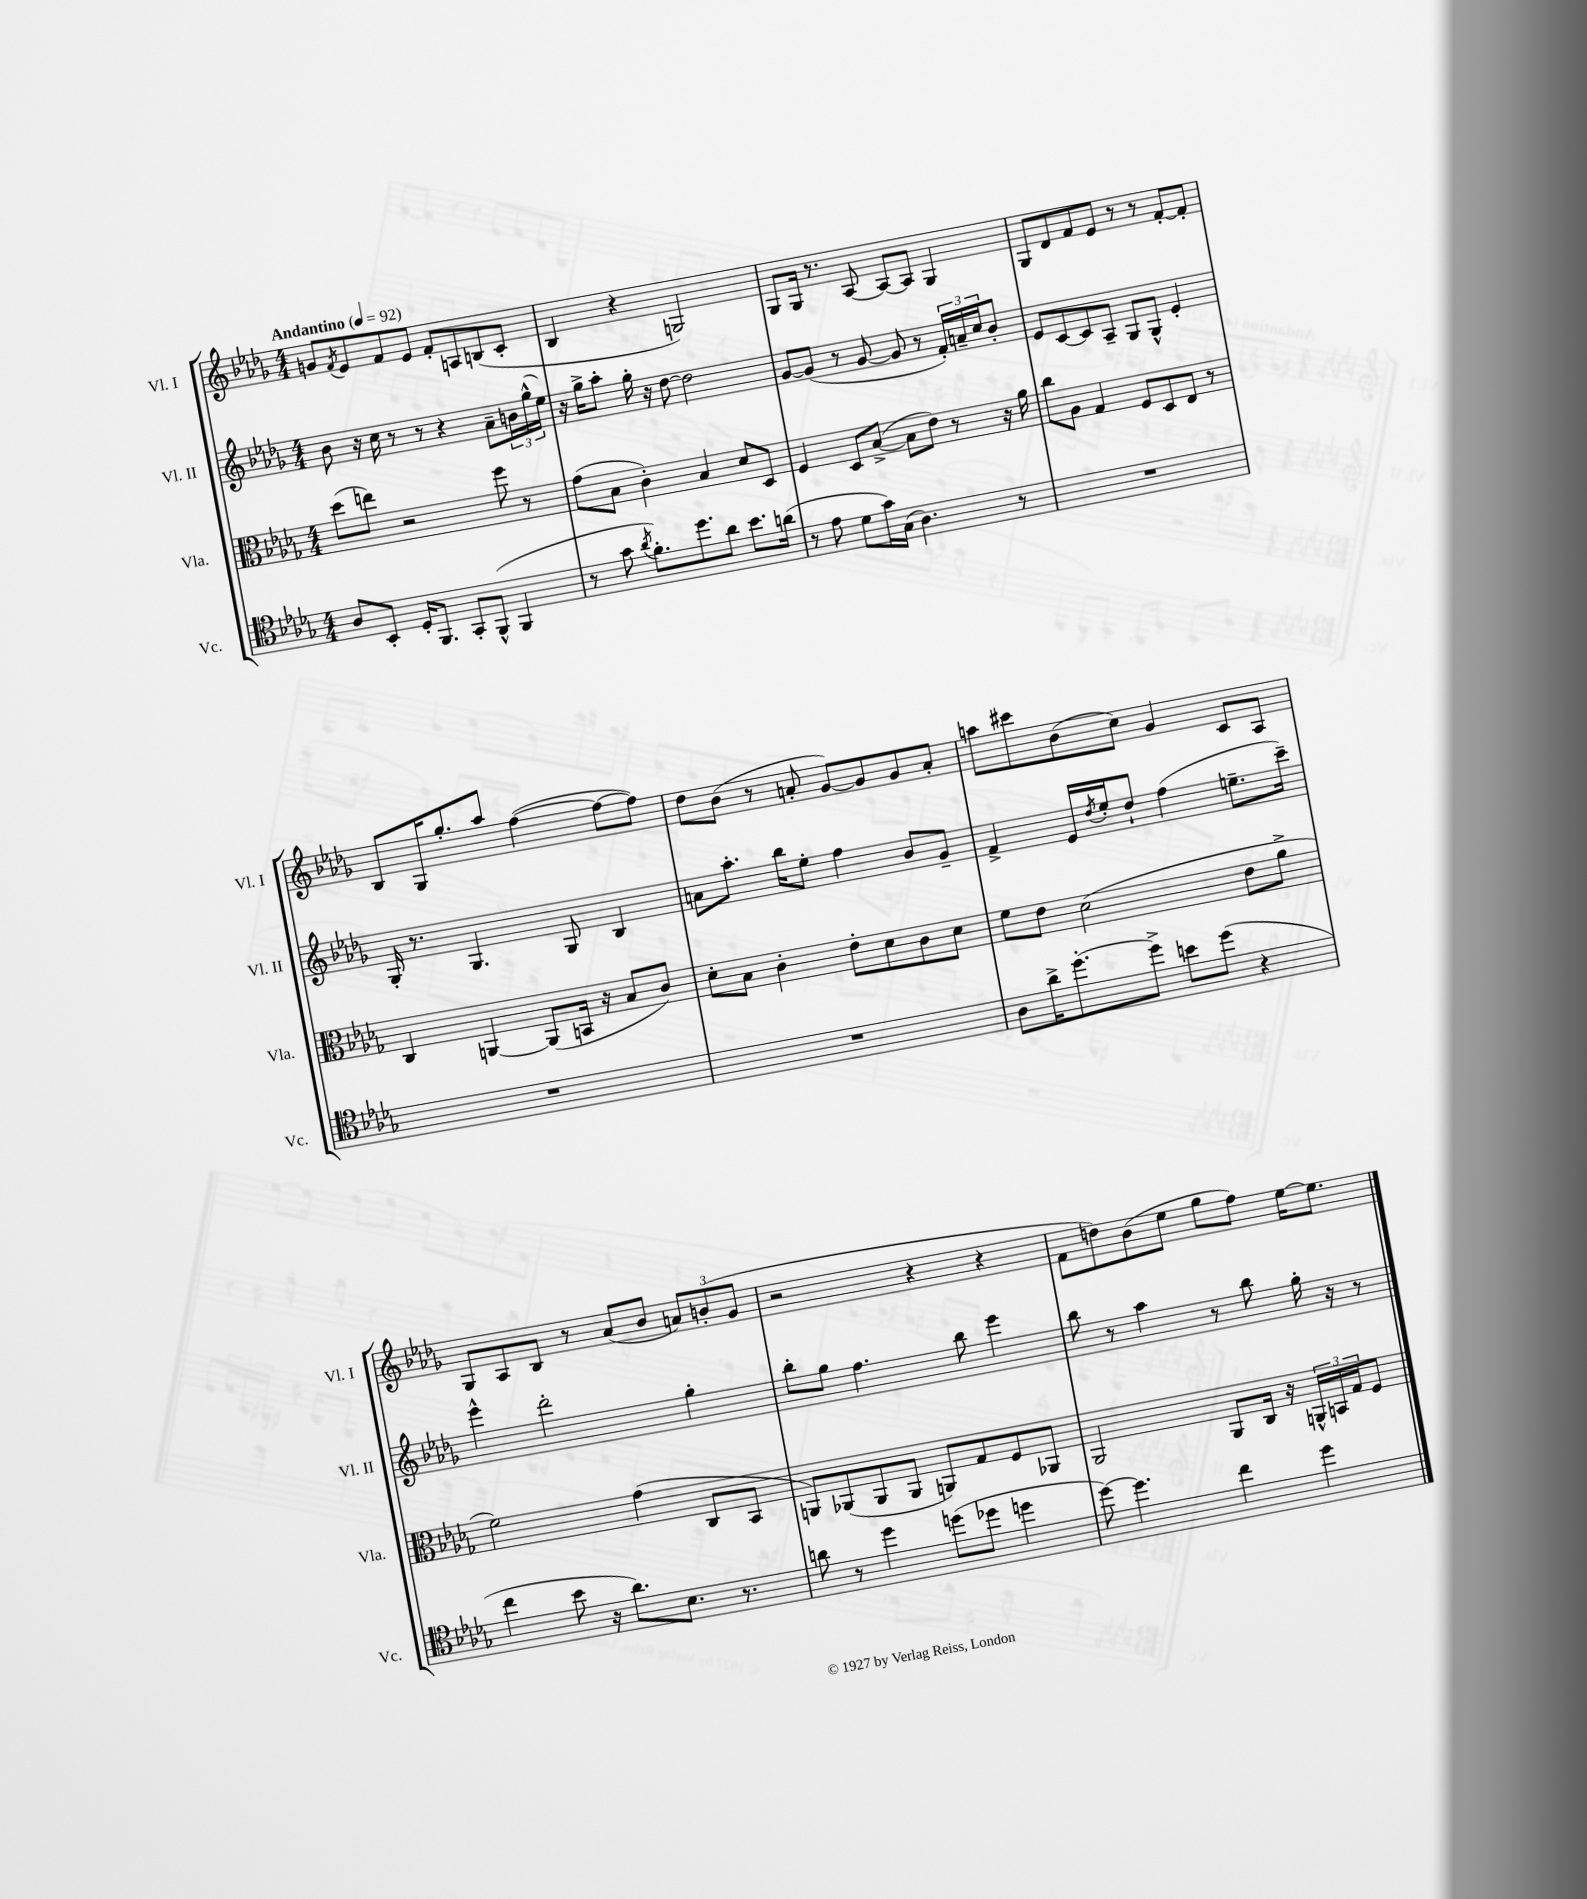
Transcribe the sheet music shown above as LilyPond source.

<<
\new StaffGroup <<
\new Staff = "s0" \with { instrumentName = "Vl. I" shortInstrumentName = "Vl. I" } {
    \clef treble \key des \major \numericTimeSignature \time 4/4 \tempo "Andantino" 4 = 92
    g'8 \acciaccatura { f'8 } ees'8 f'8 ees'8 f'8-. a8 b8( c'8-. |
    bes4 r4 g2) |
    ges8 ges16 r8. aes8~ aes8~ aes8 ges4 |
    ges8 des'8 f'8 ees'8 r8 r8 f'8~-. f'8-. |
    bes8 ges16 ges''8.-. aes''8 f''4~( f''8~ f''8) |
    des''8 bes'8( r8 a'8-. ges'8~) ges'8 ges'8 a'8-. |
    a''8 cis'''8 bes'8( c''8) ges'4 c'8 aes8 |
    ges8 aes8 bes8 r8 aes'8( bes'8 \tuplet 3/2 { a'8) b'8-.( ges'8 } |
    r2 r4 r4 |
    f'8 d''8) bes'8( ees''8 ges''8 f''8) ees''16~ ees''8. \bar "|." |
}
\new Staff = "s1" \with { instrumentName = "Vl. II" shortInstrumentName = "Vl. II" } {
    \clef treble \key des \major \numericTimeSignature \time 4/4
    bes'8 r16 c''16 r8 r8 r4 aes'8-- \tuplet 3/2 { b'16 ges''16-^( ees''16) } |
    r16 ges''16-> aes''8-. ges''16-. r16 des''8~ des''2 |
    ges'8~ ges'8( r8 ges'8~ ges'8 r8 \tuplet 3/2 { f'16-.) a'16-- c''16 } bes'8-. |
    ees'8 c'8~ c'8 aes8-- ges8 ges8-^ ees'4-. |
    ges16-. r8. ges4. ges8 bes4 |
    a'8 aes''8.-. bes''16 ees''8-. f''4 bes'8 ges'8-- |
    f'4-> ees'16 \acciaccatura { des''8 } ees''16-. des''8-! f''4( e''8.-- c'''16--) |
    ees'''4-^ des'''2-. ges''4-. |
    bes''8-. ges''8 f''4. bes''8 ees'''4 |
    bes''8 r8 aes''4 r8 bes''8 ges''16-. r16 r8 \bar "|." |
}
\new Staff = "s2" \with { instrumentName = "Vla." shortInstrumentName = "Vla." } {
    \clef alto \key des \major \numericTimeSignature \time 4/4
    des''8( e''8) r2 f''8 r8 |
    ges'8( bes8 c'4-.) bes4 des'8 des8 |
    f4 des8 bes8~->( bes8 ees'8) r8 r16 aes'16 |
    c''8 aes8 ges4 f8 des8 ees8 r8 |
    c4 a,4~ a,8( b,16 r16 bes8 c'8) |
    des'8-. bes8 c'4-. ees'8-. des'8 c'8 des'8 |
    f'8 ees'8 des'2( ees'8 aes'8-> |
    f'2) ges'4( c8 bes,8 |
    a,8) aes,8( aes,8 aes,8 a,8) ges8 f8 aes,8 |
    aes,2 aes,8 c16 r16 \tuplet 3/2 { a,16-^ b,16 ges16 } f8 \bar "|." |
}
\new Staff = "s3" \with { instrumentName = "Vc." shortInstrumentName = "Vc." } {
    \clef tenor \key des \major \numericTimeSignature \time 4/4
    aes8 bes,8-. des16-. f,8. ges,8-. f,8-^( f,4 |
    r8 ges'8 \acciaccatura { aes'8 } f'8.-.) des''8. aes'8 bes'8. a'16( |
    r8 ees'8 des'8 ges'16) ges16( aes4.) r8 |
    R1 |
    R1 |
    R1 |
    aes8 aes'16-> des''8.~-. des''8-> b'8 des''8( r4 |
    c''4 bes'8 r16 aes'8.) bes8. r8. |
    a'8 r8 des''4 d''8( des''8 d''4 |
    des''8~) des''4. c''4 des''4 \bar "|." |
}
>>
>>
\layout { \context { \Score \remove "Bar_number_engraver" } }
